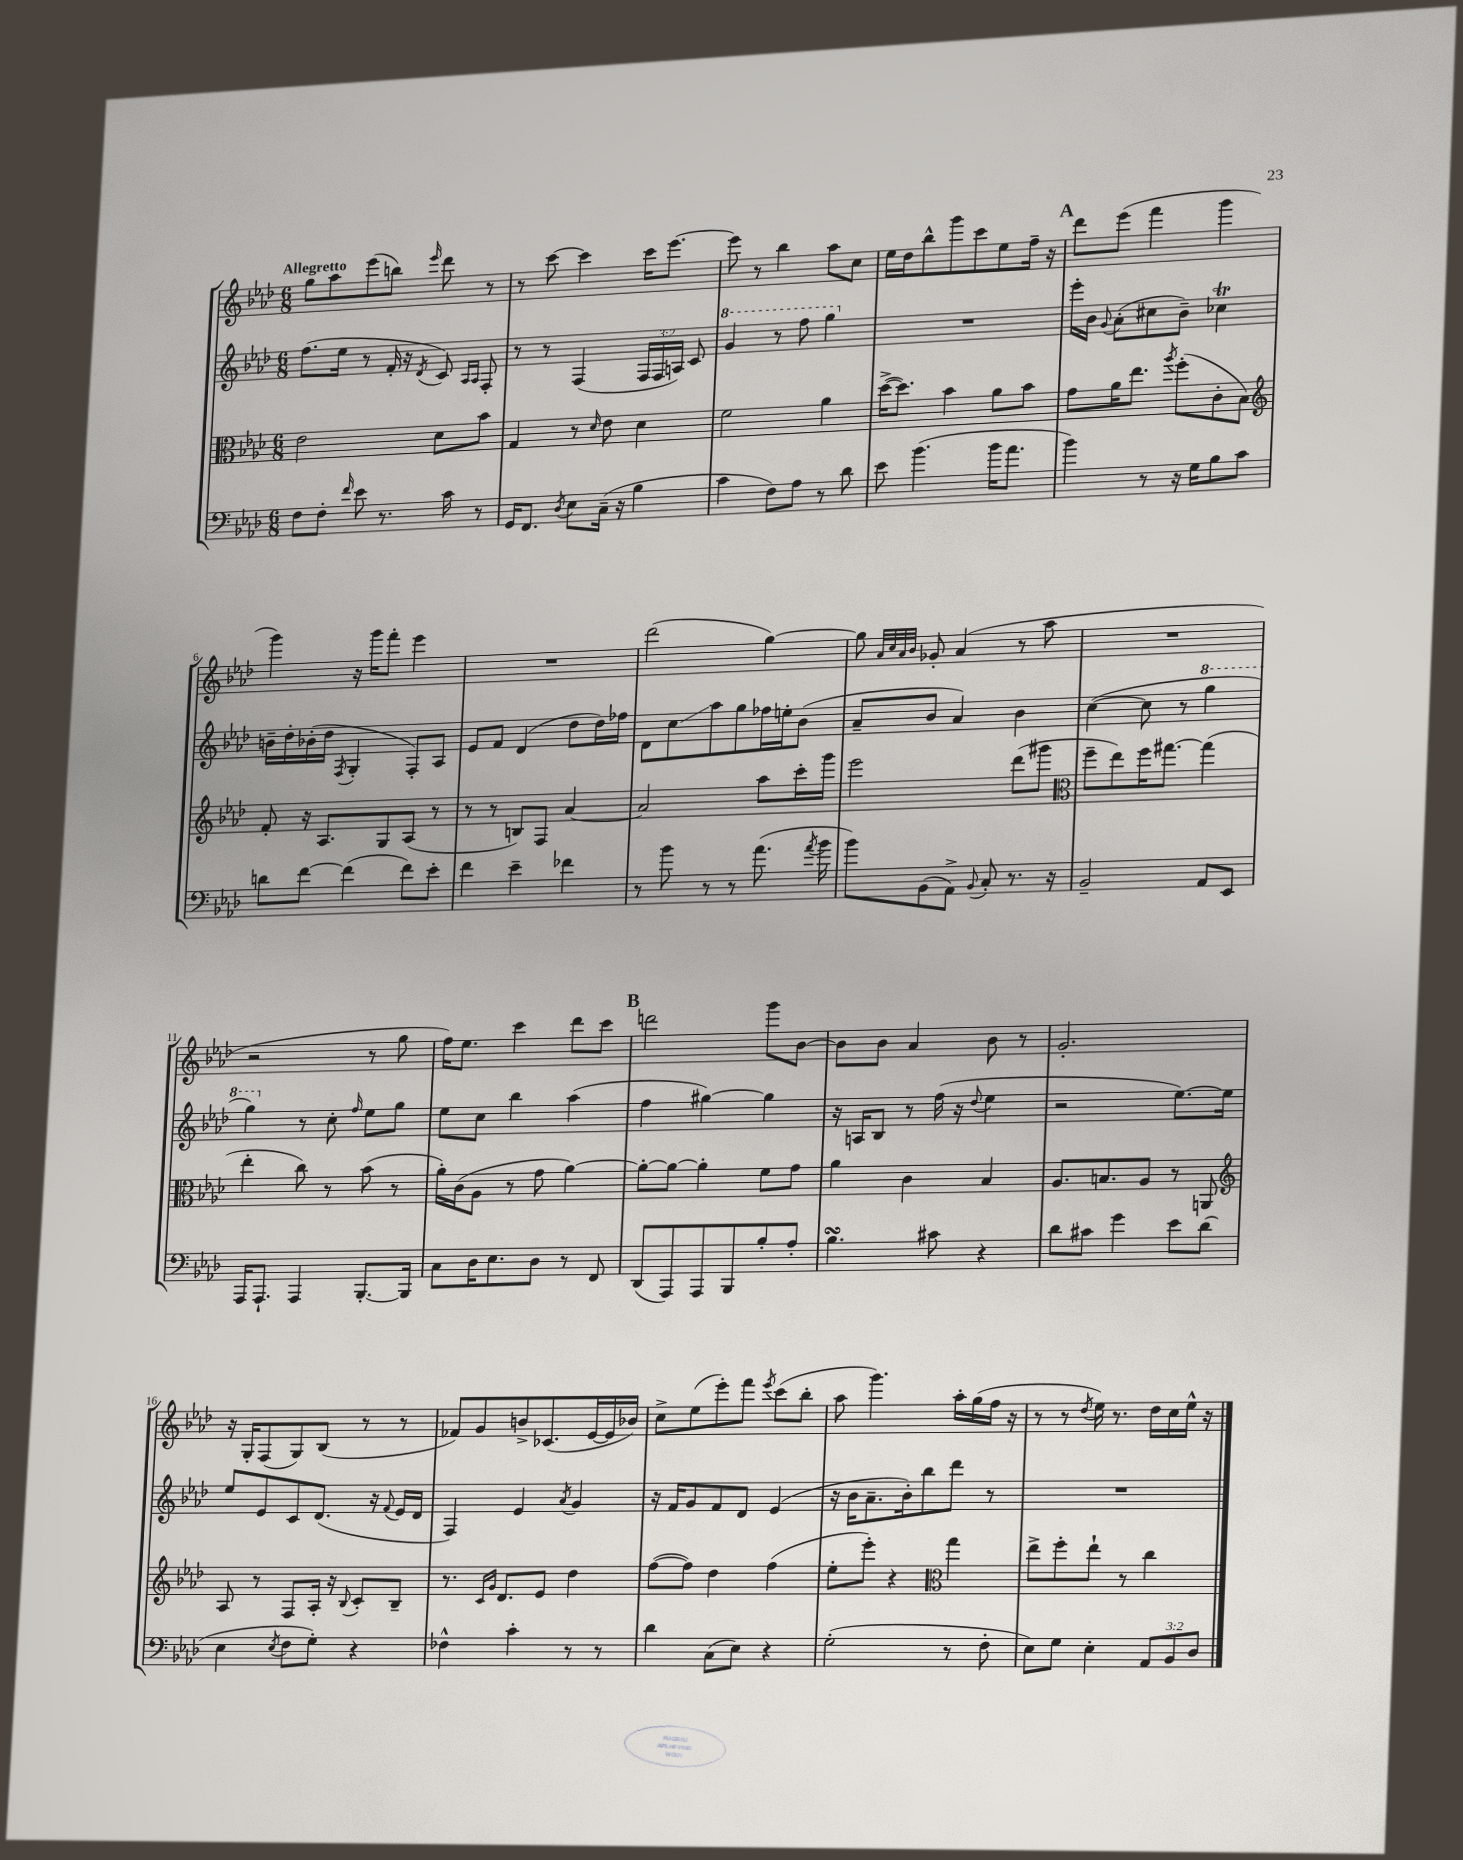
<<
\new StaffGroup <<
\new Staff = "s0" {
    \clef treble \key aes \major \numericTimeSignature \time 6/8 \tempo "Allegretto"
    \autoBeamOff g''8[ aes''8 ees'''8( b''8]) \grace { ees'''16 } des'''8 r8 |
    r8 c'''8~ c'''4 c'''16[ ees'''8.]~ |
    ees'''8 r8 bes''4 aes''8[ c''8] |
    ees''16[ des''16 bes''8-^ g'''8 c'''8 ees''8 f''16]-- r16 |
    \mark \markup { \bold "A" } des'''8[ ees'''8]( f'''4 g'''4 |
    g'''4) r16 g'''16[ f'''8]-. ees'''4 |
    R2. |
    des'''2( g''4~) |
    g''8 \grace { aes'32[ c''32 aes'32 bes'32] } ges'8-. aes'4( r8 aes''8 |
    R2. |
    r2 r8 g''8 |
    f''16[) ees''8.] c'''4 des'''8[ c'''8] |
    \mark \markup { \bold "B" } d'''2 g'''8[ bes'8]~ |
    bes'8[ bes'8] aes'4 bes'8 r8 |
    g'2.-. |
    r16 g16[-. f8( g8) bes8]( r8 r8 |
    fes'8[) g'8 b'8-> ces'8.( ees'16~ ees'16 bes'16]) |
    c''8[-> ees''8( ees'''8-.) f'''8] \acciaccatura { ees'''8 } c'''8[( bes''8]-. |
    aes''8 g'''4.) aes''16[-. g''16( f''16] r16 |
    r8 r8 \acciaccatura { des''8 } ees''16) r8. des''16[ c''16 ees''16]-^ r16 \bar "|." |
}
\new Staff = "s1" {
    \clef treble \key aes \major \numericTimeSignature \time 6/8 \override Staff.TupletNumber.text = #tuplet-number::calc-fraction-text
    \autoBeamOff f''8.[( ees''16] r8 f'16-. r16 \acciaccatura { des'8 } c'8) \grace { aes16[ aes16] } f8-. |
    r8 r8 f4( \tuplet 3/2 { f16[ f16 a16]) } c'8 |
    \ottava #1 g''4 r8 f'''8 g'''4 \ottava #0 |
    R2. |
    \mark \markup { \bold "A" } ees'''16[-. bes'16] \appoggiatura { g'8 } aes'8[-.( cis''8 bes'8]--) ces''4\trill |
    b'16[-- des''16-. bes'16-.( des''16] \acciaccatura { f8 } g4-. f8[-.) aes8] |
    ees'8[ f'8] des'4( des''8[ des''16) fes''16] |
    des'8[ c''8\glissando aes''8 g''8 fes''16 e''16-. bes'8]( |
    aes'8[-- bes'8] aes'4) bes'4 |
    c''4~( c''8 r8 \ottava #1 g'''4 |
    g'''4) \ottava #0 r8 c''8-. \grace { f''16 } ees''8[ g''8] |
    ees''8[ c''8] bes''4 aes''4( |
    \mark \markup { \bold "B" } f''4 gis''4~) gis''4 |
    r16 a16[ bes8] r8 f''16( r16 \appoggiatura { des''8 } ees''4 |
    r2 ees''8.[~) ees''16] |
    ees''8[ ees'8 c'8 des'8.]( r16 \appoggiatura { f'8 } ees'16[ des'16] |
    f4) ees'4 \acciaccatura { aes'8 } g'4 |
    r16 f'16[ g'8 f'8 des'8] ees'4( |
    r16 bes'16[ aes'8.-- bes'16-.) bes''8 des'''8] r8 |
    R2. \bar "|." |
}
\new Staff = "s2" {
    \clef alto \key aes \major \numericTimeSignature \time 6/8
    \autoBeamOff ees'2 des'8[ bes'8] |
    g4 r8 \grace { des'16 } ees'8 des'4 |
    f'2 aes'4 |
    des''16[~->( des''8.]) bes'4 aes'8[ bes'8] |
    \mark \markup { \bold "A" } g'8[ aes'16 ees''8.] \acciaccatura { aes''8 } f''8[-.( c'8-. bes8]) |
    \clef treble f'8-. r16 aes8.[ g8 aes8]( r8 |
    r8 r8 b8[) f8] aes'4~ |
    aes'2 aes''8[ c'''16-. g'''16] |
    ees'''2 des'''8[( gis'''8] |
    \clef alto f''8[-- ees''8) f''16 gis''8.]~ gis''4( |
    ees''4-. c''8) r8 bes'8( r8 |
    aes'16[-.) c'16( aes8] r8 g'8 aes'4~) |
    \mark \markup { \bold "B" } aes'8[~-. aes'8]~ aes'4-. f'8[ g'8] |
    aes'4 c'4 bes4 |
    aes8.[ b8. aes8] r8 a,8 |
    \clef treble aes8 r8 f8[ aes16]-. r16 \appoggiatura { bes8 } c'8[-. bes8]-- |
    r8. \grace { c'16[ g'16] } des'8.[ ees'8] des''4 |
    f''8[~( f''8]) des''4 f''4( |
    ees''8[-. ees'''8]-.) r4 \clef alto g''4 |
    ees''8[-> f''8-. ees''8]-! r8 c''4 \bar "|." |
}
\new Staff = "s3" {
    \clef bass \key aes \major \numericTimeSignature \time 6/8 \override Staff.TupletNumber.text = #tuplet-number::calc-fraction-text
    \autoBeamOff f8[ f8]-. \grace { f'16 } ees'8 r8. c'16 r8 |
    g,16[ f,8.] \acciaccatura { des8 } ees8[ c16]--( r16 bes4 |
    c'4 f8[) aes8] r8 des'8 |
    ees'8 bes'4.( bes'16[ aes'8.] |
    \mark \markup { \bold "A" } bes'4) r8 r16 g16[ bes8 c'8] |
    d'8[ f'8]~ f'4( f'8[) ees'8]-. |
    f'4 ees'4-- fes'4 |
    r8 bes'8 r8 r8 aes'8.( \acciaccatura { aes'8 } bes'16 |
    bes'8[) bes,8( aes,8]->) \appoggiatura { bes,8 } c8-. r8. r16 |
    bes,2-- aes,8[ ees,8] |
    aes,,16[ aes,,8.]-! aes,,4 bes,,8.[~-. bes,,16] |
    c8[ des16 ees8. des8] r8 f,8 |
    \mark \markup { \bold "B" } des,8[( aes,,8) aes,,8 bes,,8 bes8-. aes8]-. |
    bes4.\turn cis'8 r4 |
    des'8[ cis'8] g'4 ees'8[ des'8]( |
    ees4 \acciaccatura { ees8 } f8[ g8]-.) r4 |
    fes4-^ c'4-. r8 r8 |
    des'4 c8[( ees8]) r4 |
    g2-.( r8 f8-. |
    ees8[) g8] ees4-. \tuplet 3/2 { aes,8[ bes,8 des8] } \bar "|." |
}
>>
>>
